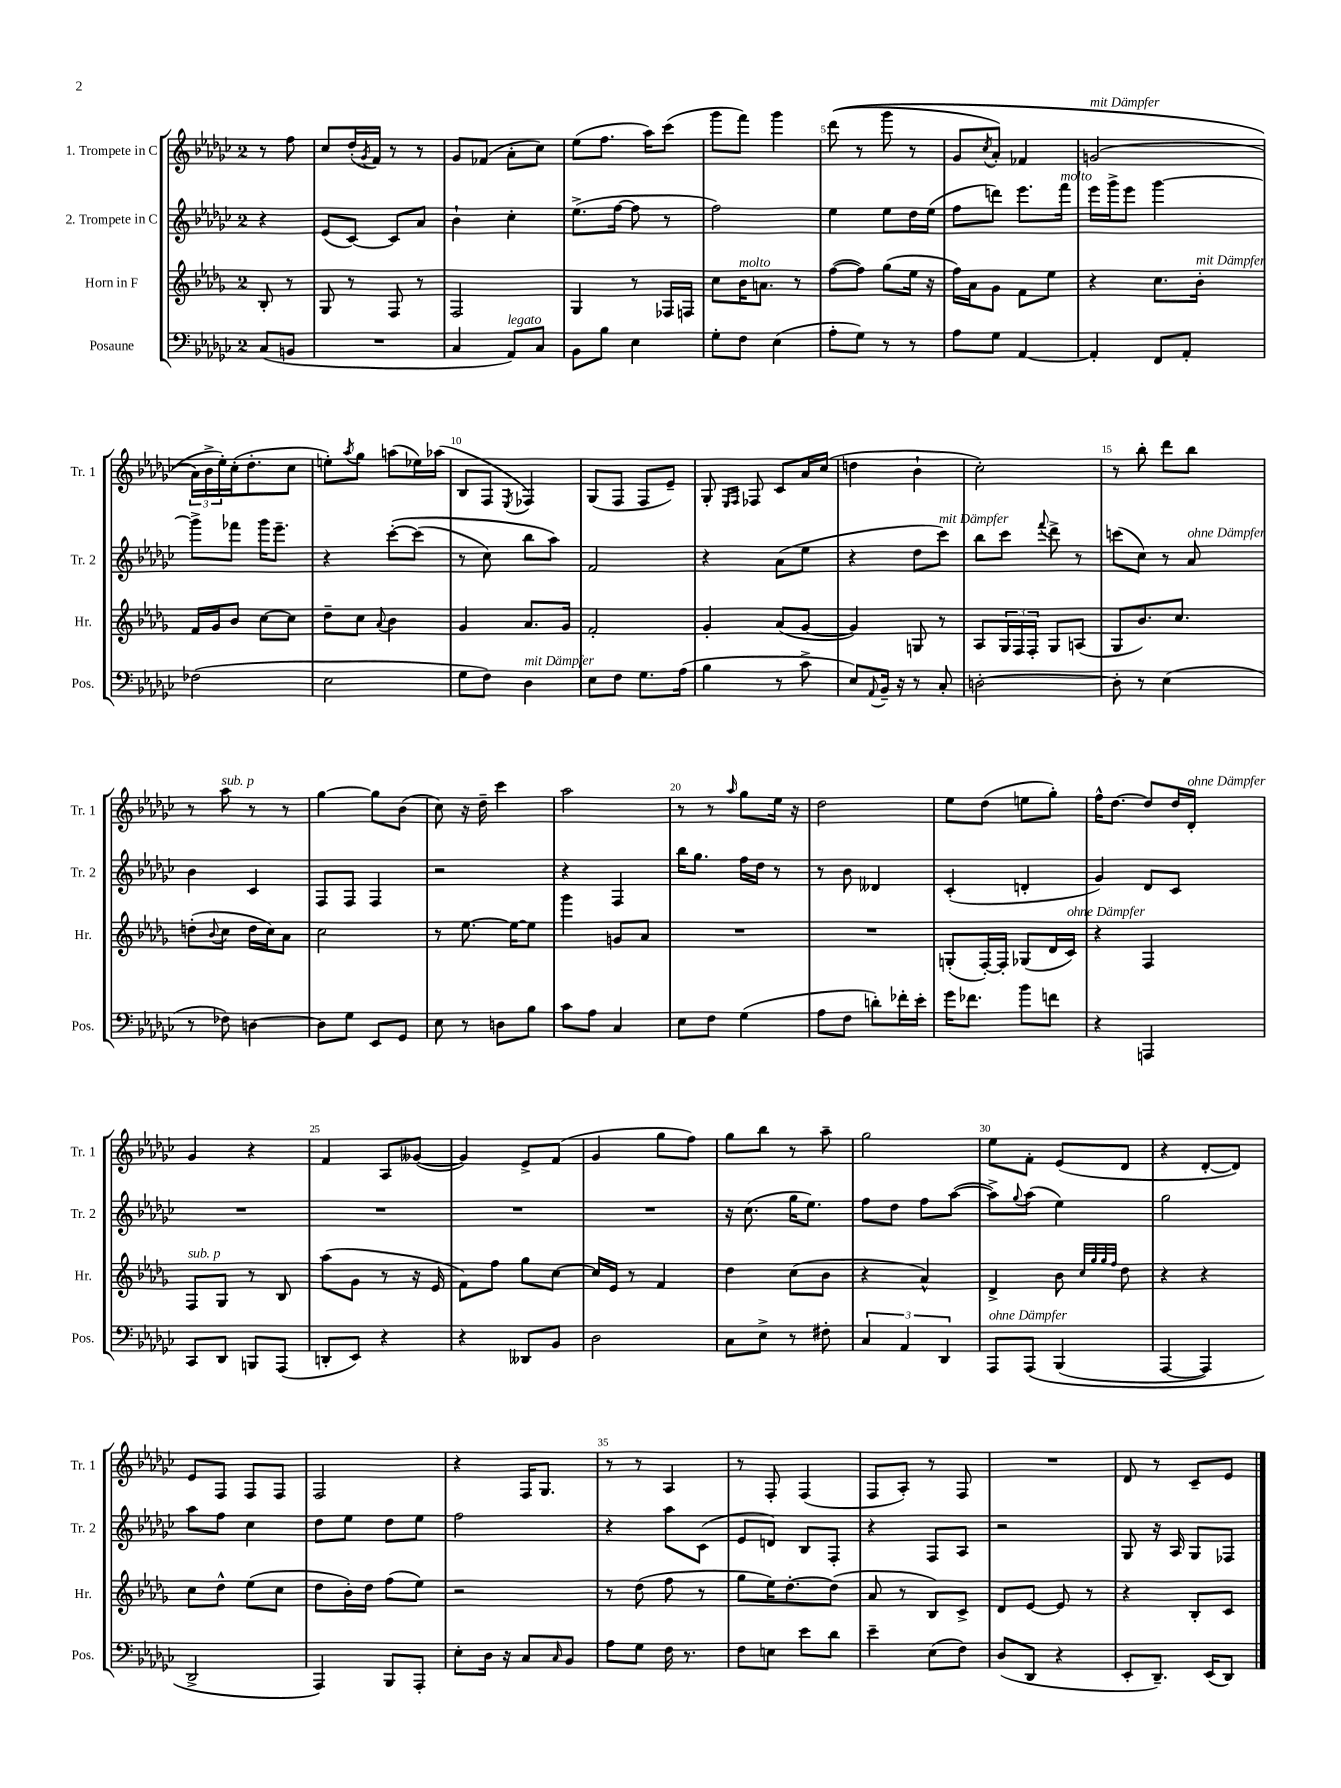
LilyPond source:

<<
\new StaffGroup <<
\new Staff = "s0" \with { instrumentName = "1. Trompete in C" shortInstrumentName = "Tr. 1" } {
    \clef treble \key ges \major \once \override Staff.TimeSignature.style = #'single-digit \time 2/4 \partial 4
    r8 f''8 |
    ces''8 des''16-.( \acciaccatura { ges'8 } f'16) r8 r8 |
    ges'8 fes'8( aes'8-. ces''8) |
    ees''8( f''8. aes''16) ces'''8( |
    ges'''8 f'''8) ges'''4 |
    des'''8(\( r8 ges'''8 r8 |
    ges'8 \acciaccatura { ces''8 } aes'8-.) fes'4 |
    g'2^\markup { \italic "mit Dämpfer" }( |
    \tuplet 3/2 { aes'16\) bes'16-> ees''16-.) } ces''16-.( des''8.-. ces''8 |
    e''8-.) \acciaccatura { aes''8 } ges''8 a''8( ees''16) aes''16( |
    bes8 f8 \acciaccatura { ees8 } fes4) |
    ges8( f8 f8 ees'8--) |
    ges8-. \grace { ees16 f16 } fes8 ces'8 aes'16 ces''16( |
    d''4 bes'4-! |
    ces''2-.) |
    r8 bes''8-. des'''8 bes''8 |
    r8 aes''8^\markup { \italic "sub. p" } r8 r8 |
    ges''4~ ges''8 bes'8( |
    ces''8) r16 des''16-- ces'''4 |
    aes''2 |
    r8 r8 \grace { aes''16 } ges''8 ees''16 r16 |
    des''2 |
    ees''8 des''8( e''8 ges''8-.) |
    f''16-^ des''8.~ des''8 des''16 des'16-.^\markup { \italic "ohne Dämpfer" } |
    ges'4 r4 |
    f'4 aes8 geses'8~( |
    geses'4) ees'8-> f'8( |
    ges'4 ges''8 f''8) |
    ges''8 bes''8 r8 aes''8-- |
    ges''2 |
    ees''8 f'8-. ees'8( des'8 |
    r4 des'8~-. des'8) |
    ees'8 f8 f8 f8 |
    f2 |
    r4 f16 ges8. |
    r8 r8 aes4 |
    r8 f8-. f4( |
    f8 aes8-.) r8 f8 |
    R2 |
    des'8 r8 ces'8-- ees'8 \bar "|." |
}
\new Staff = "s1" \with { instrumentName = "2. Trompete in C" shortInstrumentName = "Tr. 2" } {
    \clef treble \key ges \major \once \override Staff.TimeSignature.style = #'single-digit \time 2/4 \partial 4
    r4 |
    ees'8( ces'8~) ces'8 aes'8 |
    bes'4-! ces''4-. |
    ees''8.->( f''16~ f''8 r8 |
    f''2) |
    ees''4 ees''8 des''16 ees''16( |
    f''8 d'''8) ees'''8. f'''16^\markup { \italic "molto" } |
    ees'''16 ges'''16-> ees'''8 ges'''4~ |
    ges'''8-> fes'''8 ges'''16 ees'''8.-- |
    r4 ces'''8~-.\( ces'''8( |
    r8 ces''8) bes''8 aes''8\) |
    f'2 |
    r4 aes'8( ees''8 |
    r4 des''8 ces'''8^\markup { \italic "mit Dämpfer" }) |
    bes''8 ces'''8 \appoggiatura { f'''8 } des'''8-> r8 |
    c'''8( ces''8) r8 aes'8^\markup { \italic "ohne Dämpfer" } |
    bes'4 ces'4 |
    f8 f8 f4 |
    r2 |
    r4 f4 |
    bes''16 ges''8. f''16 des''16 r8 |
    r8 bes'8 deses'4 |
    ces'4-.( d'4-. |
    ges'4) des'8 ces'8 |
    R2 |
    R2 |
    R2 |
    R2 |
    r16 ces''8.( ges''16 ees''8.) |
    f''8 des''8 f''8 aes''8~( |
    aes''8->) \appoggiatura { ges''8 } aes''8( ees''4) |
    ges''2 |
    aes''8 f''8 ces''4 |
    des''8 ees''8 des''8 ees''8 |
    f''2 |
    r4 aes''8 ces'8( |
    ees'8 d'8) bes8 f8-. |
    r4 f8 aes8 |
    r2 |
    ges8 r16 aes16 ges8 fes8 \bar "|." |
}
\new Staff = "s2" \with { instrumentName = "Horn in F" shortInstrumentName = "Hr." } {
    \clef treble \key des \major \once \override Staff.TimeSignature.style = #'single-digit \time 2/4 \partial 4
    bes8-. r8 |
    ges8 r8 f8 r8 |
    f2 |
    ges4 r8 fes16 f16 |
    c''8 bes'16^\markup { \italic "molto" } a'8. r8 |
    f''8~( f''8) ges''8( ees''16 r16 |
    f''16) aes'16 ges'8 f'8 ees''8 |
    r4 c''8. bes'16-.^\markup { \italic "mit Dämpfer" } |
    f'16 ges'16 bes'8 c''8~ c''8 |
    des''8-- c''8 \appoggiatura { aes'8 } bes'4 |
    ges'4 aes'8. ges'16 |
    f'2-. |
    ges'4-. aes'8( ges'8~ |
    ges'4) g8 r8 |
    aes8 \tuplet 3/2 { ges16 f16 f16-. } ges8 a8( |
    ges8 bes'8.) c''8. |
    d''8-.( \appoggiatura { bes'8 } c''8 d''16 c''16) aes'8 |
    c''2 |
    r8 ees''8.~ ees''16~ ees''8 |
    ges'''4 g'8 aes'8 |
    R2 |
    R2 |
    g8-.( f16~-.) f16-. ges8( des'16 c'16^\markup { \italic "ohne Dämpfer" }) |
    r4 f4 |
    f8^\markup { \italic "sub. p" } ges8 r8 bes8 |
    aes''8( ges'8 r8 r16 ees'16 |
    f'8) f''8 ges''8 c''8~ |
    c''16 ees'16 r8 f'4 |
    des''4 c''8( bes'8 |
    r4 aes'4-^) |
    des'4-> bes'8 \grace { c''32 ges''32 ges''32 f''32 } des''8 |
    r4 r4 |
    c''8 des''8-^ ees''8( c''8 |
    des''8 bes'16-.) des''16 f''8( ees''8) |
    r2 |
    r8 des''8( f''8 r8 |
    ges''8 ees''16) des''8.~-. des''8( |
    aes'8 r8 bes8) c'8-> |
    des'8 ees'8~ ees'8 r8 |
    r4 bes8-. c'8 \bar "|." |
}
\new Staff = "s3" \with { instrumentName = "Posaune" shortInstrumentName = "Pos." } {
    \clef bass \key ges \major \once \override Staff.TimeSignature.style = #'single-digit \time 2/4 \partial 4
    ces8( b,8 |
    R2 |
    ces4 aes,8^\markup { \italic "legato" }) ces8 |
    bes,8 bes8 ees4 |
    ges8-. f8 ees4( |
    aes8-. ges8) r8 r8 |
    aes8 ges8 aes,4~ |
    aes,4-. f,8 aes,8-. |
    fes2( |
    ees2 |
    ges8 f8) des4^\markup { \italic "mit Dämpfer" } |
    ees8 f8 ges8. aes16( |
    bes4 r8 ces'8-> |
    ees8) \appoggiatura { aes,8 } bes,16-- r16 r8 ces8-. |
    d2~-. |
    d8-. r8 ees4( |
    r8 fes8) d4~ |
    d8 ges8 ees,8 ges,8 |
    ees8 r8 d8 bes8 |
    ces'8 aes8 ces4 |
    ees8 f8 ges4( |
    aes8 f8 d'8-.) fes'16-. ees'16-. |
    ges'16 fes'8. bes'8 f'8 |
    r4 a,,4 |
    ces,8 des,8 b,,8 aes,,8( |
    d,8-. ees,8) r4 |
    r4 deses,8 bes,8 |
    des2 |
    ces8 ees8-> r8 fis8-. |
    \tuplet 3/2 { ces4 aes,4 des,4 } |
    aes,,8^\markup { \italic "ohne Dämpfer" } aes,,8\( bes,,4( |
    aes,,4~ aes,,4) |
    des,2-> |
    aes,,4\) bes,,8 aes,,8-. |
    ees8-. des16 r16 ces8 \grace { ces16 } bes,8 |
    aes8 ges8 f16 r8. |
    f8 e8 ees'8 des'8 |
    ees'4-- ees8( f8) |
    des8( des,8 r4 |
    ees,8-. des,8.--) ees,16( des,8) \bar "|." |
}
>>
>>
\layout { \context { \Score \override BarNumber.break-visibility = ##(#f #t #t) barNumberVisibility = #(every-nth-bar-number-visible 5) } }
